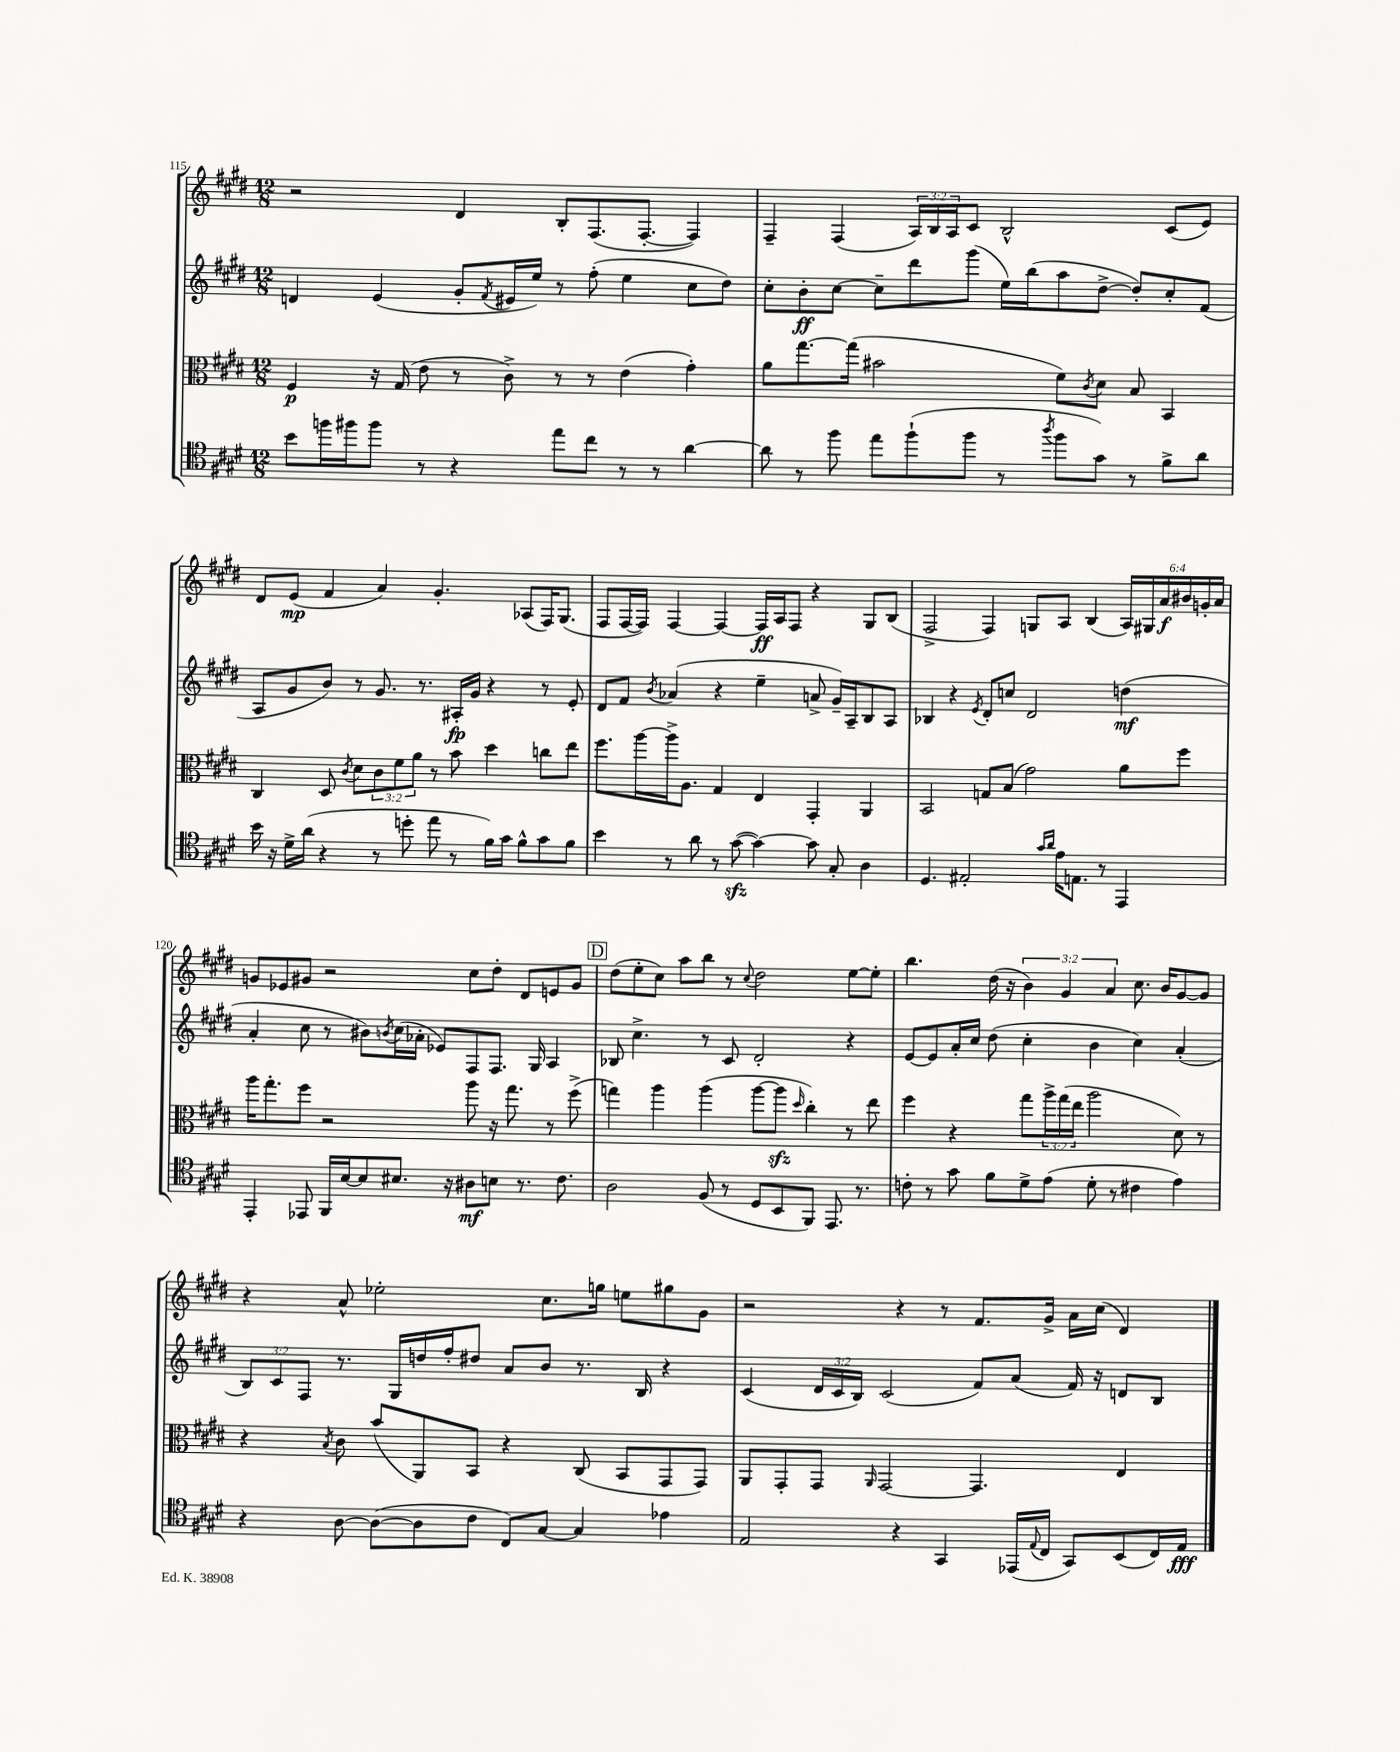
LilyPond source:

<<
\new StaffGroup <<
\new Staff = "s0" {
    \clef treble \key e \major \numericTimeSignature \time 12/8 \override Staff.TupletNumber.text = #tuplet-number::calc-fraction-text
    r2 dis'4 b8-. fis8.( fis8.~-. fis4) |
    fis4-- fis4( \tuplet 3/2 { a16) b16 a16 } cis'8 b2-^ cis'8( e'8) |
    dis'8 e'8\mp( fis'4 a'4) gis'4.-. aes8( fis16) gis8.( |
    fis8 fis16~ fis16) fis4~ fis4~ fis16\ff a16 fis8 r4 gis8 b8( |
    fis2-> fis4) g8 a8 b4( \tuplet 6/4 { a16) gis16 a'16\f bis'16 g'16-. a'16 } |
    g'8 ees'8 gis'8 r2 cis''8 dis''8-. dis'8 e'8 gis'8 |
    \mark \markup { \box "D" } dis''8( e''8-. cis''8) a''8 b''8 r8 \appoggiatura { cis''8 } dis''2 e''8~ e''8-. |
    b''4. dis''16( r16 \tuplet 3/2 { b'4) gis'4 a'4 } cis''8. b'16 gis'8~ gis'8 |
    r4 a'8-^ ees''2-. cis''8. g''16 e''8 gis''8 gis'8 |
    r2 r4 r8 fis'8. gis'16-> a'16 cis''16( dis'4) \bar "|." |
}
\new Staff = "s1" {
    \clef treble \key e \major \numericTimeSignature \time 12/8 \override Staff.TupletNumber.text = #tuplet-number::calc-fraction-text
    d'4 e'4( gis'8-. \acciaccatura { fis'8 } eis'16 e''16) r8 fis''8-.( e''4 cis''8 dis''8) |
    cis''8-. b'8-.\ff cis''8~ cis''8-- dis'''8 gis'''8( e''16) b''16( a''8 dis''8~-> dis''8-.) cis''8-. fis'8( |
    a8 gis'8 b'8) r8 gis'8. r8. ais16-.\fp gis'16 r4 r8 e'8-. |
    dis'8 fis'8 \acciaccatura { b'8 } aes'4( r4 e''4-- a'8-> gis'16--) a16-- b8 a8 |
    bes4 r4 \acciaccatura { e'8 } dis'8-. c''8 dis'2 d''4\mf( |
    a'4-. cis''8 r8 bis'8) \acciaccatura { b'8 } cis''16( aes'16-. ees'8) fis8 fis8. gis16 a4 |
    \mark \markup { \box "D" } bes8 cis''4.-> r8 cis'8 dis'2-. r4 |
    e'8~ e'8 a'16-. cis''16 dis''8( cis''4-. b'4 cis''4) a'4-.( |
    \tuplet 3/2 { b8) cis'8 fis8 } r8. gis16 d''16 fis''16-. dis''8 a'8 b'8 r8. b16 r4 |
    cis'4( \tuplet 3/2 { dis'16 cis'16 b16) } cis'2( fis'8) a'8( fis'16) r16 d'8 b8 \bar "|." |
}
\new Staff = "s2" {
    \clef alto \key e \major \numericTimeSignature \time 12/8 \override Staff.TupletNumber.text = #tuplet-number::calc-fraction-text
    fis4\p r16 gis16( e'8 r8 cis'8->) r8 r8 e'4( gis'4-.) |
    a'8 gis''8.~ gis''16( bis'2 fis'8) \acciaccatura { cis'8 } dis'8 b8 b,4 |
    cis4 dis8 \acciaccatura { cis'8 } dis'8 \tuplet 3/2 { cis'8 fis'8 a'8 } r8 b'8 dis''4 c''8 e''8 |
    fis''8. a''16~ a''16-> a8. gis4 e4 gis,4-. a,4 |
    b,2 g8 b8( gis'2) a'8 fis''8 |
    a''16 gis''8.-. fis''8 r2 a''8 r16 gis''8. r8 fis''8->( |
    \mark \markup { \box "D" } g''4) a''4 a''4( a''8~ a''8\sfz \grace { dis''16 } cis''4-.) r8 e''8 |
    fis''4 r4 gis''8 \tuplet 3/2 { a''16-> gis''16( e''16 } a''2 dis'8) r8 |
    r4 \acciaccatura { b8 } cis'8 b'8( a,8) b,8 r4 cis8( b,8 gis,8 gis,8) |
    a,8 gis,8-. gis,8 \grace { a,16 } gis,2~ gis,4. e4 \bar "|." |
}
\new Staff = "s3" {
    \clef tenor \key e \major \numericTimeSignature \time 12/8
    b'8 f''16 fis''16 fis''8 r8 r4 e''8 cis''8 r8 r8 a'4~ |
    a'8 r8 fis''8 e''8 fis''8-!( fis''8 r8 \acciaccatura { a''8 } fis''8 gis'8) r8 fis'8-> a'8 |
    b'16 r16 dis'16-> a'16( r4 r8 d''8-. e''8 r8 fis'16) gis'16 fis'8-^ gis'8 fis'8 |
    b'4 r8 a'8 r8 gis'8~\sfz( gis'4~) gis'8 gis8-. a4 |
    dis4. eis2-. \grace { gis'16 a'16 } e'16 e8. r8 e,4 |
    e,4-. ees,8 fis,16 b16~ b8 bis8. r16 ais8\mf b8 r8. cis'8. |
    \mark \markup { \box "D" } a2 fis8( r8 dis8 b,8 fis,8) e,8. r8. |
    c'8-. r8 gis'8 fis'8 dis'8-> e'8( dis'8-. r8 cis'4 e'4) |
    r4 a8~ a8~( a8 cis'8 cis8) gis8~ gis4 ees'4 |
    e2 r4 gis,4 ees,16( \appoggiatura { e8 } cis16 gis,8) b,8( cis16) e16\fff \bar "|." |
}
>>
>>
\layout { \context { \Score currentBarNumber = #115 \override BarNumber.break-visibility = ##(#f #t #t) barNumberVisibility = #(every-nth-bar-number-visible 5) } }
